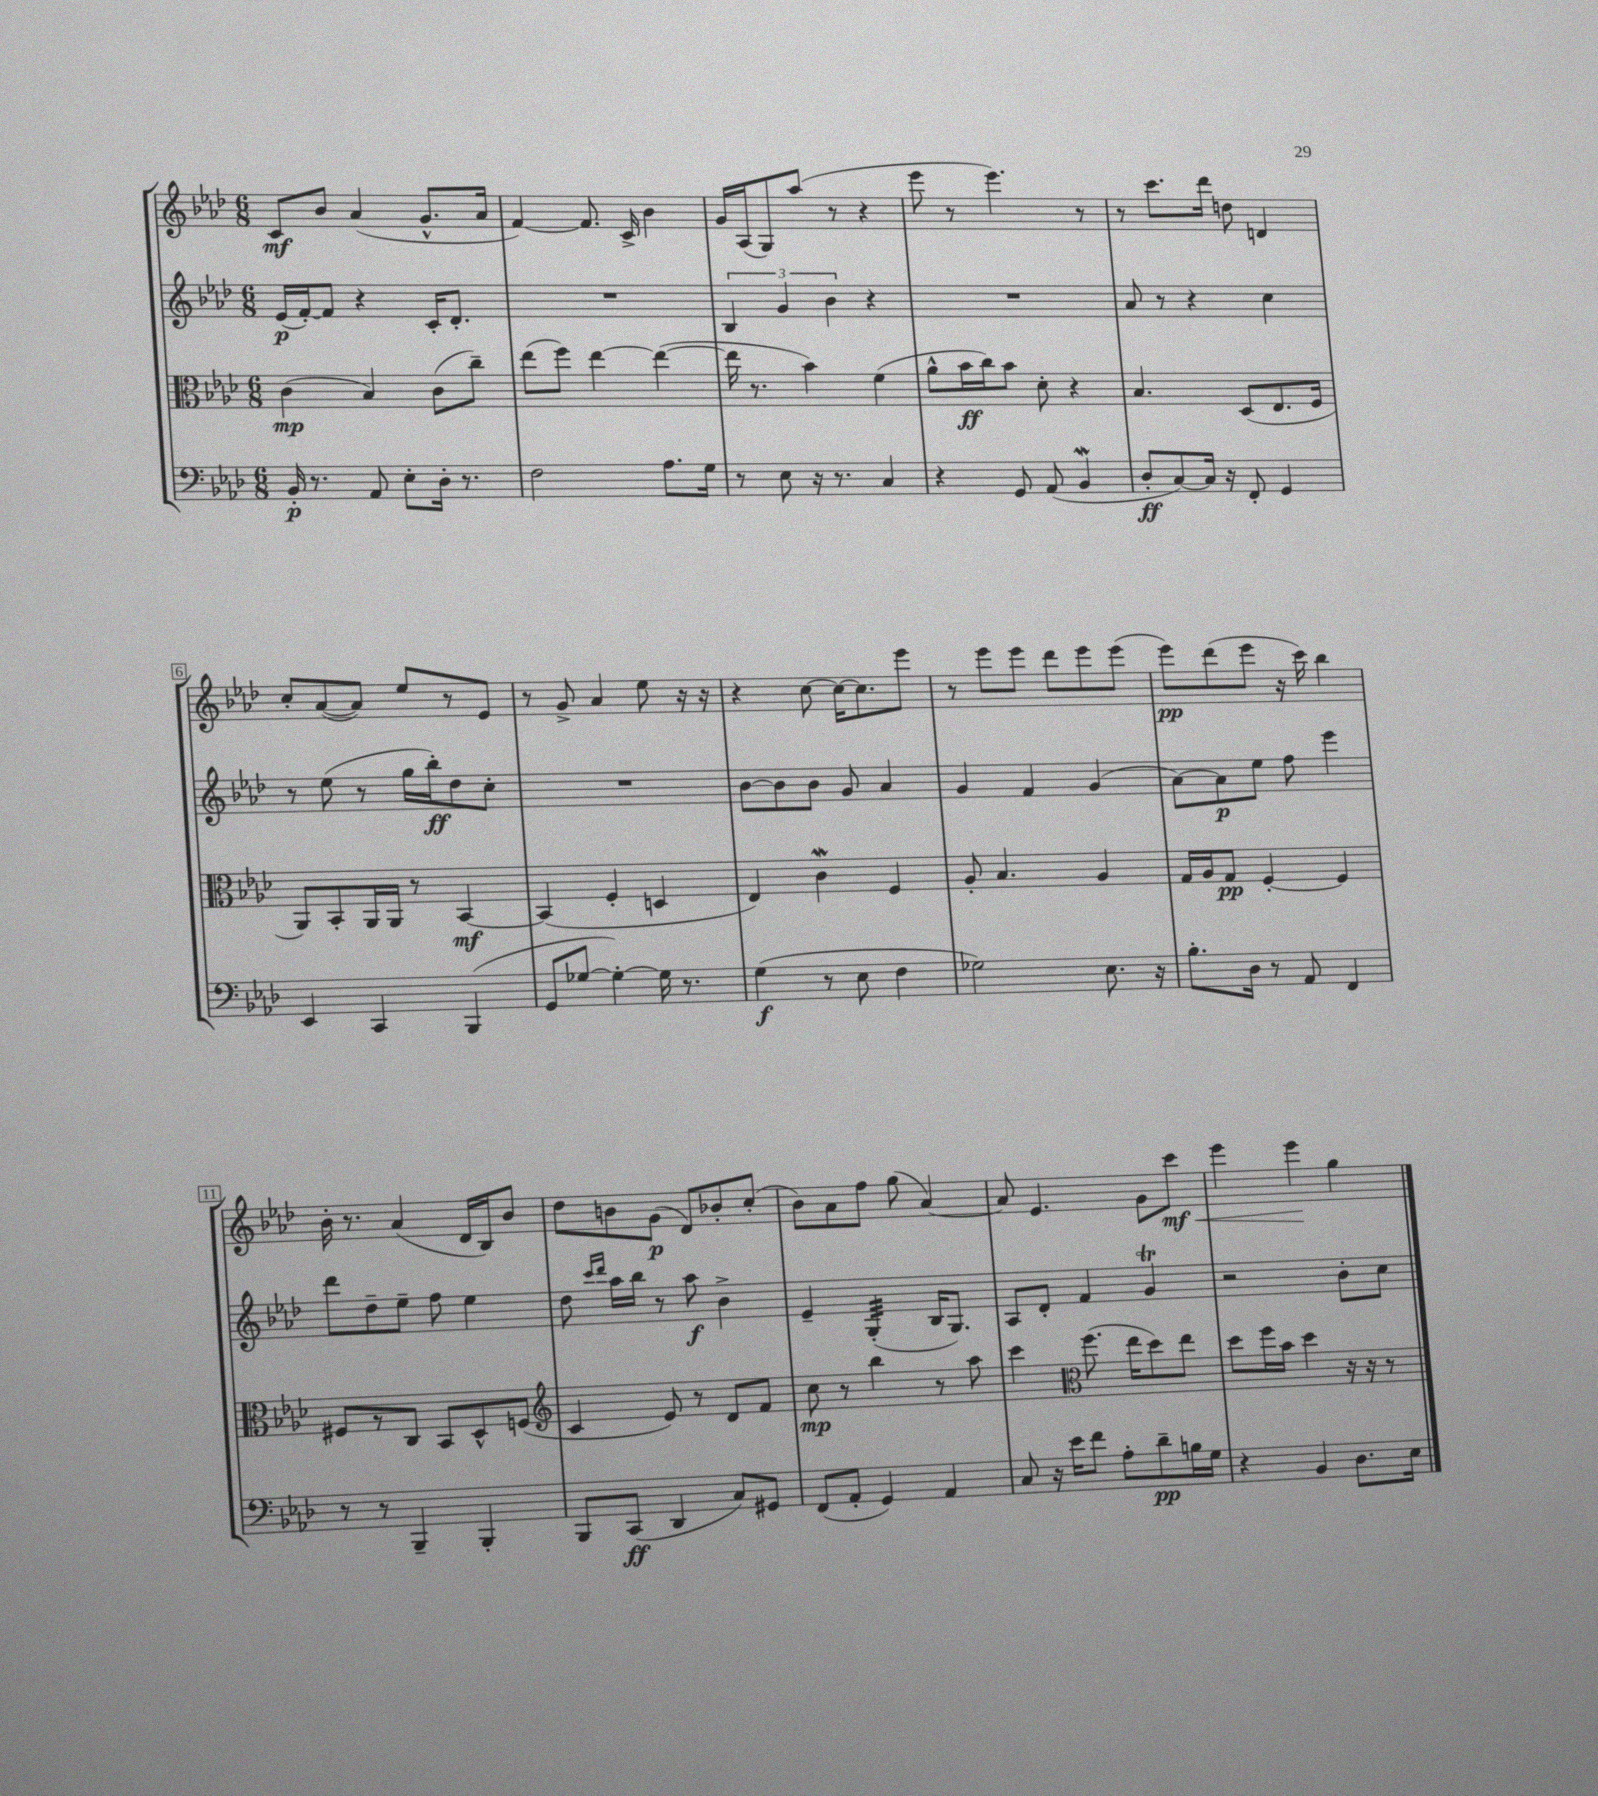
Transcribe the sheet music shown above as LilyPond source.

<<
\new StaffGroup <<
\new Staff = "s0" {
    \clef treble \key aes \major \numericTimeSignature \time 6/8
    \autoBeamOff c'8[\mf bes'8] aes'4( g'8.[-^ aes'16] |
    f'4~) f'8. c'16-> bes'4 |
    g'16[ aes16( g8) aes''8]( r8 r4 |
    ees'''8 r8 ees'''4.) r8 |
    r8 c'''8.[ des'''16] d''8 d'4 |
    c''8[-. aes'8~( aes'8]) ees''8[ r8 ees'8] |
    r8 g'8-> aes'4 ees''8 r16 r16 |
    r4 c''8~ c''16[~ c''8. ees'''8] |
    r8 ees'''8[ ees'''8] des'''8[ ees'''8 ees'''8]( |
    ees'''8[\pp) des'''8( ees'''8] r16 c'''16) bes''4 |
    bes'16-. r8. aes'4( des'16[ bes16) bes'8] |
    des''8[ b'8 g'8]\p( des'8[) bes'8-. c''8]-.( |
    bes'8[) aes'8 f''8] g''8( aes'4~) |
    aes'8 ees'4. g'8[ c'''8]\mf\< |
    ees'''4 ees'''4\! g''4 \bar "|." |
}
\new Staff = "s1" {
    \clef treble \key aes \major \numericTimeSignature \time 6/8
    \autoBeamOff ees'16[\p( f'16~-.) f'8] r4 c'16[-. des'8.]-. |
    R2. |
    \tuplet 3/2 { bes4 g'4 bes'4 } r4 |
    R2. |
    aes'8 r8 r4 c''4 |
    r8 ees''8( r8 g''16[ bes''16-.\ff) des''8 c''8]-. |
    R2. |
    bes'8[~ bes'8 bes'8] g'8 aes'4 |
    g'4 f'4 g'4( |
    aes'8[~) aes'8\p ees''8] f''8 ees'''4 |
    des'''8[ des''8-- ees''8]-- f''8 ees''4 |
    des''8 \grace { c'''16[ des'''16] } aes''16[ bes''16] r8 aes''8\f bes'4-> |
    ees'4-- g4:32-.( bes16[ g8.]) |
    aes8[ des'8]-. f'4 g'4\trill |
    r2 bes'8[-. c''8] \bar "|." |
}
\new Staff = "s2" {
    \clef alto \key aes \major \numericTimeSignature \time 6/8
    \autoBeamOff c'4\mp( bes4) c'8[( c''8]--) |
    ees''8[( f''8]) ees''4~ ees''4~( |
    ees''16 r8. bes'4) f'4( |
    aes'8[-^ bes'16\ff c''16) bes'8] des'8-. r4 |
    bes4. des8[( ees8. f16] |
    aes,8[) bes,8-. aes,16 aes,16] r8 bes,4~\mf |
    bes,4( f4-. d4 |
    ees4) c'4\mordent f4 |
    aes8-. bes4. aes4 |
    g16[ aes16 g8]\pp f4~-. f4 |
    fis8[ r8 c8] bes,8[ des8-^ f8]( |
    \clef treble c'4 ees'8) r8 des'8[ f'8] |
    c''8\mp r8 bes''4 r8 aes''8 |
    c'''4 \clef alto f''8.( ees''16[ des''8) ees''8] |
    des''8[ f''16 bes'16] des''4 r16 r16 r8 \bar "|." |
}
\new Staff = "s3" {
    \clef bass \key aes \major \numericTimeSignature \time 6/8
    \autoBeamOff bes,16-.\p r8. aes,8 ees8[-. des16]-. r8. |
    f2 aes8.[ g16] |
    r8 ees8 r16 r8. c4 |
    r4 g,8 aes,8( bes,4\mordent |
    des8[-.\ff c8~) c16] r16 f,8-. g,4 |
    ees,4 c,4 bes,,4( |
    g,8[ ges8]~ ges4~-.) ges16 r8. |
    g4\f( r8 ees8 f4 |
    ges2) ees8. r16 |
    bes8.[-. des16] r8 aes,8 f,4 |
    r8 r8 bes,,4-- bes,,4-. |
    bes,,8[ c,8]\ff( des,4 c8[) gis,8] |
    f,8[( aes,8]-. g,4) aes,4 |
    c8 r16 ees'16[ f'8] aes8[-. des'8--\pp b16 g16] |
    r4 bes,4 des8.[ ees16] \bar "|." |
}
>>
>>
\layout { \context { \Score \override BarNumber.stencil = #(make-stencil-boxer 0.1 0.3 ly:text-interface::print) } }
